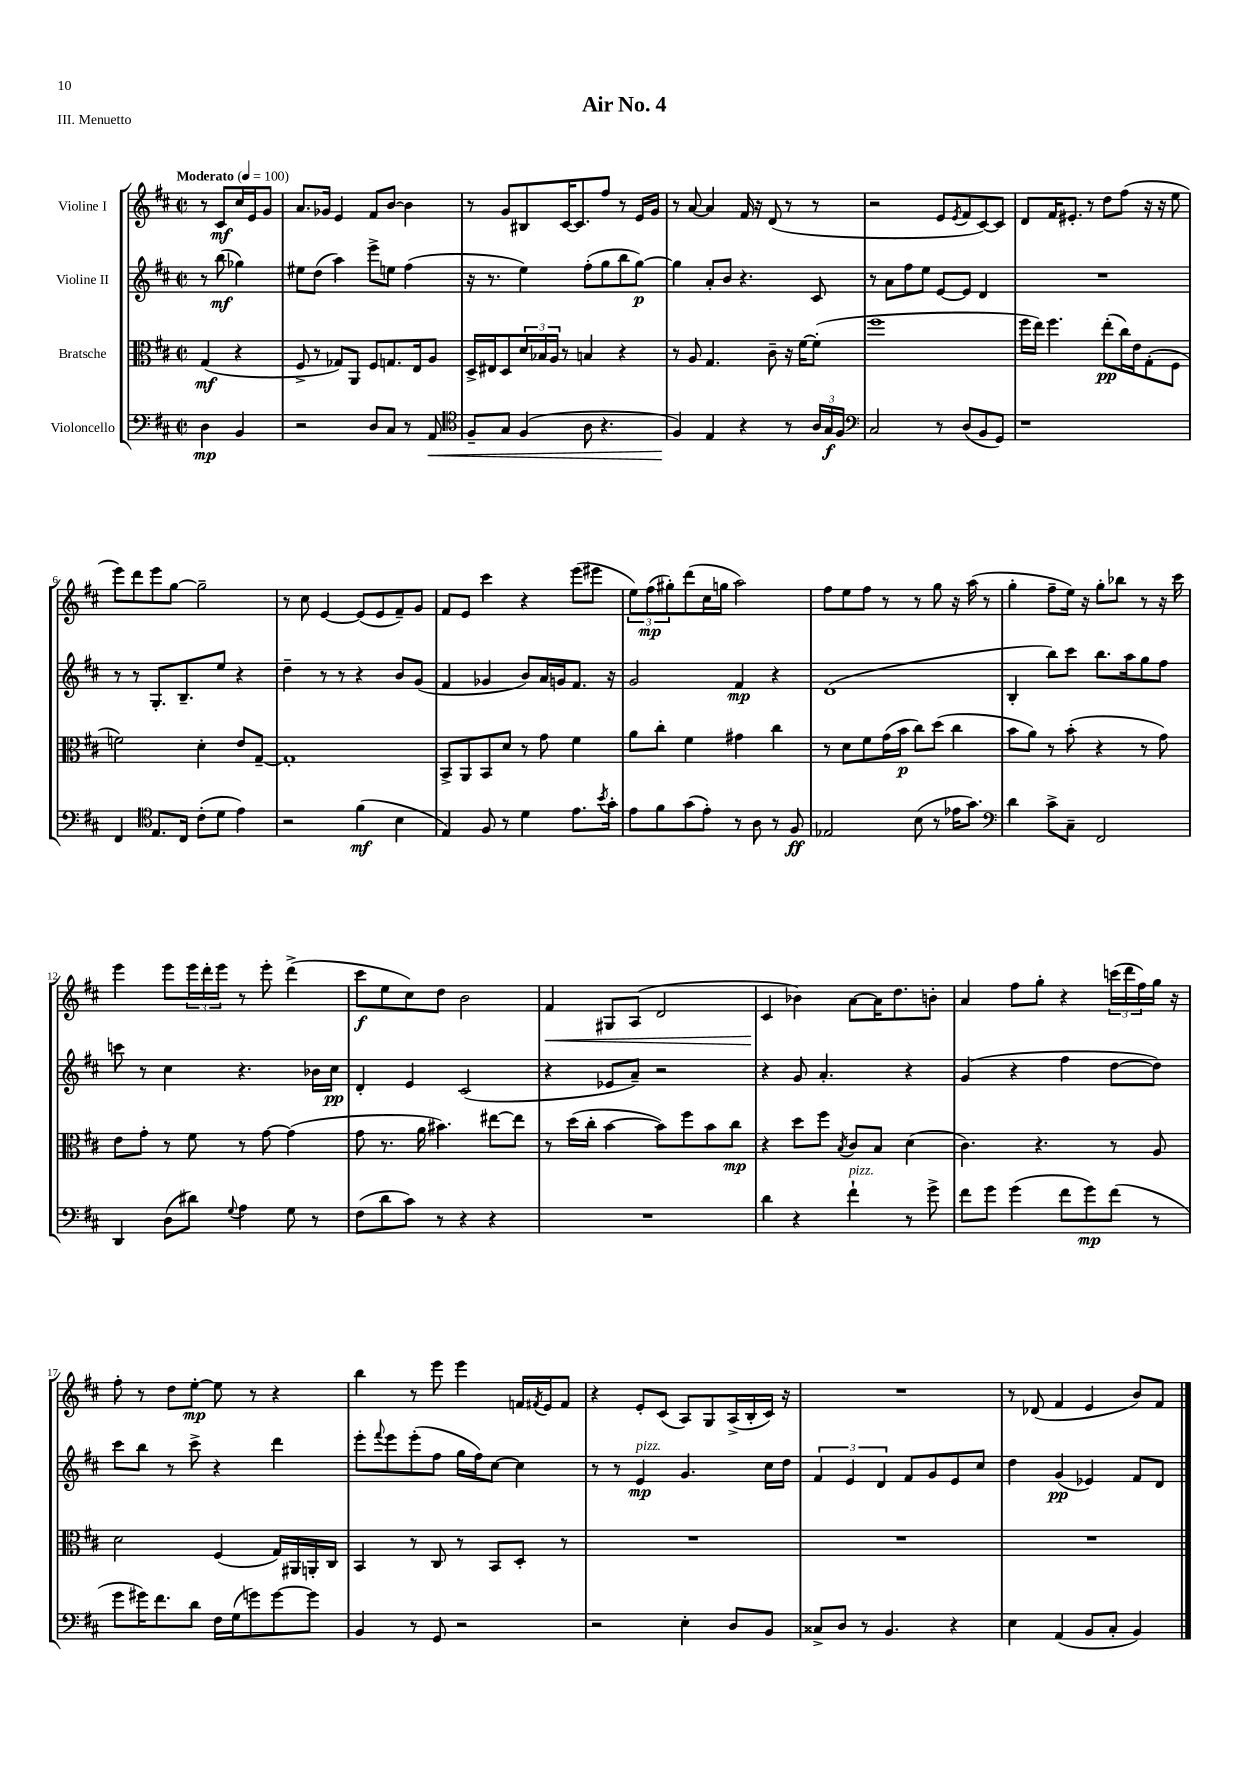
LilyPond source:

\header { title = "Air No. 4" piece = "III. Menuetto" }
<<
\new StaffGroup <<
\new Staff = "s0" \with { instrumentName = "Violine I" } {
    \clef treble \key d \major \defaultTimeSignature \time 2/2 \partial 2 \tempo "Moderato" 4 = 100
    r8 cis'8\mf cis''16 e'16 g'8 |
    a'8. ges'16 e'4 fis'8 b'8~ b'4 |
    r8 g'8 bis8 cis'16~ cis'8. fis''8 r8 e'16 g'16 |
    r8 a'8~ a'4 fis'16 r16 d'8( r8 r8 |
    r2 e'8 \acciaccatura { e'8 } fis'8 cis'8~) cis'8 |
    d'8 fis'16 eis'8.-. r8 d''8 fis''8( r16 r16 e''8 |
    e'''8) d'''8 e'''8 g''8~ g''2-- |
    r8 cis''8 e'4~ e'8( e'8 fis'8--) g'8 |
    fis'8 e'8 cis'''4 r4 e'''8( eis'''8 |
    \tuplet 3/2 { e''8) fis''8\mp( gis''8-.) } d'''8( cis''16 g''16 a''2) |
    fis''8 e''8 fis''8 r8 r8 g''8 r16 a''16( r8 |
    g''4-. fis''8-- e''16) r16 g''8-. bes''8 r8 r16 cis'''16 |
    e'''4 e'''8 \tuplet 3/2 { e'''16 d'''16-. e'''16 } r8 e'''8-. d'''4->( |
    cis'''8\f e''8 cis''8) d''8 b'2 |
    fis'4\< gis8 a8( d'2 |
    cis'4\! bes'4) a'8~ a'16 d''8. b'8-. |
    a'4 fis''8 g''8-. r4 \tuplet 3/2 { c'''16( d'''16 fis''16) } g''16 r16 |
    fis''8-. r8 d''8 e''8~-.\mp e''8 r8 r4 |
    b''4 r8 e'''8 e'''4 f'16 \acciaccatura { fis'8 } e'16 fis'8 |
    r4 e'8-. cis'8( a8) g8 a16->( b16-. cis'16) r16 |
    R1 |
    r8 des'8( fis'4 e'4 b'8) fis'8 \bar "|." |
}
\new Staff = "s1" \with { instrumentName = "Violine II" } {
    \clef treble \key d \major \defaultTimeSignature \time 2/2 \partial 2
    r8 b''8\mf( ges''4) |
    eis''8 d''8( a''4) e'''8-> e''8 fis''4( |
    r16 r8. e''4) fis''8-.( g''8 b''8 g''8~\p) |
    g''4 a'8-. b'8 r4. cis'8 |
    r8 a'8 fis''8 e''8 e'8~ e'8 d'4 |
    R1 |
    r8 r8 g8.-. b8.-- e''8 r4 |
    d''4-- r8 r8 r4 b'8 g'8( |
    fis'4 ges'4 b'8) a'16 g'16 fis'8. r16 |
    g'2 fis'4\mp r4 |
    d'1( |
    b4-. b''8) cis'''8 b''8. a''16 g''8 fis''8 |
    c'''8 r8 cis''4 r4. bes'16 cis''16\pp |
    d'4-. e'4 cis'2( |
    r4 ees'8 a'8--) r2 |
    r4 g'8 a'4.-. r4 |
    g'4( r4 fis''4 d''8~ d''8) |
    cis'''8 b''8 r8 cis'''8-> r4 d'''4 |
    e'''8-. \appoggiatura { fis'''8 } e'''8 e'''8-.( fis''8 g''16 fis''16) cis''8~ cis''4 |
    r8 r8 e'4\mp^\markup { \italic "pizz." } g'4. cis''16 d''16 |
    \tuplet 3/2 { fis'4 e'4 d'4 } fis'8 g'8 e'8 cis''8 |
    d''4 g'4\pp( ees'4) fis'8 d'8 \bar "|." |
}
\new Staff = "s2" \with { instrumentName = "Bratsche" } {
    \clef alto \key d \major \defaultTimeSignature \time 2/2 \partial 2
    g4\mf( r4 |
    fis8-> r8 ges8) a,8 fis8 g8. e16 a8 |
    d16-> eis16 d8 \tuplet 3/2 { d'16 bes16 a16 } r8 b4 r4 |
    r8 a8 g4. cis'8-- r16 fis'16~ fis'8-.( |
    fis''1 |
    fis''16 e''16) fis''4. e''8-.\pp( cis''16) e'16 g8-.( fis8 |
    f'2) d'4-. e'8 g8~-- |
    g1-. |
    b,8-> a,8 b,8 d'8 r8 g'8 fis'4 |
    a'8 cis''8-. fis'4 gis'4 cis''4 |
    r8 d'8 fis'8 g'16( b'16\p cis''8) d''8( cis''4 |
    b'8 a'8) r8 b'8-.( r4 r8 g'8) |
    e'8 g'8-. r8 fis'8 r8 g'8~ g'4( |
    g'8 r8. a'16 bis'4.) eis''8~ eis''8 |
    r8 d''16( cis''16-. b'4~ b'8) fis''8 b'8 cis''8\mp |
    r4 d''8 fis''8 \acciaccatura { b8 } cis'8 b8 d'4( |
    cis'4.) r4. r8 a8 |
    d'2 fis4( g16) ais,16 a,16-. cis16 |
    b,4 r8 cis8 r8 b,8 d8-. r8 |
    R1 |
    R1 |
    R1 \bar "|." |
}
\new Staff = "s3" \with { instrumentName = "Violoncello" } {
    \clef bass \key d \major \defaultTimeSignature \time 2/2 \partial 2
    d4\mp b,4 |
    r2 d8 cis8 r8 a,8\< |
    \clef tenor fis8-- g8 fis4( a8 r4. |
    fis4\!) e4 r4 r8 \tuplet 3/2 { a16 g16\f fis16 } |
    \clef bass cis2 r8 d8( b,8 g,8) |
    r1 |
    fis,4 \clef tenor e8. cis16 cis'8-.( d'8 e'4) |
    r2 fis'4\mf( b4 |
    e4) fis8 r8 d'4 e'8. \acciaccatura { b'8 } g'16-. |
    e'8 fis'8 g'8( e'8-.) r8 a8 r8 fis8\ff |
    ees2 b8( r8 ees'16 g'8.) |
    \clef bass d'4 cis'8-> cis8-- fis,2 |
    d,4 d8( dis'8) \appoggiatura { g8 } a4 g8 r8 |
    fis8( d'8 cis'8) r8 r4 r4 |
    R1 |
    d'4 r4 fis'4-!^\markup { \italic "pizz." } r8 g'8-> |
    fis'8 g'8 g'4( fis'8 g'8\mp) fis'8( r8 |
    g'8 gis'16) fis'8. d'8 fis16 g16( g'8) g'8~ g'8 |
    b,4 r8 g,8 r2 |
    r2 e4-. d8 b,8 |
    cisis8-> d8 r8 b,4. r4 |
    e4 a,4( b,8 cis8-. b,4) \bar "|." |
}
>>
>>
